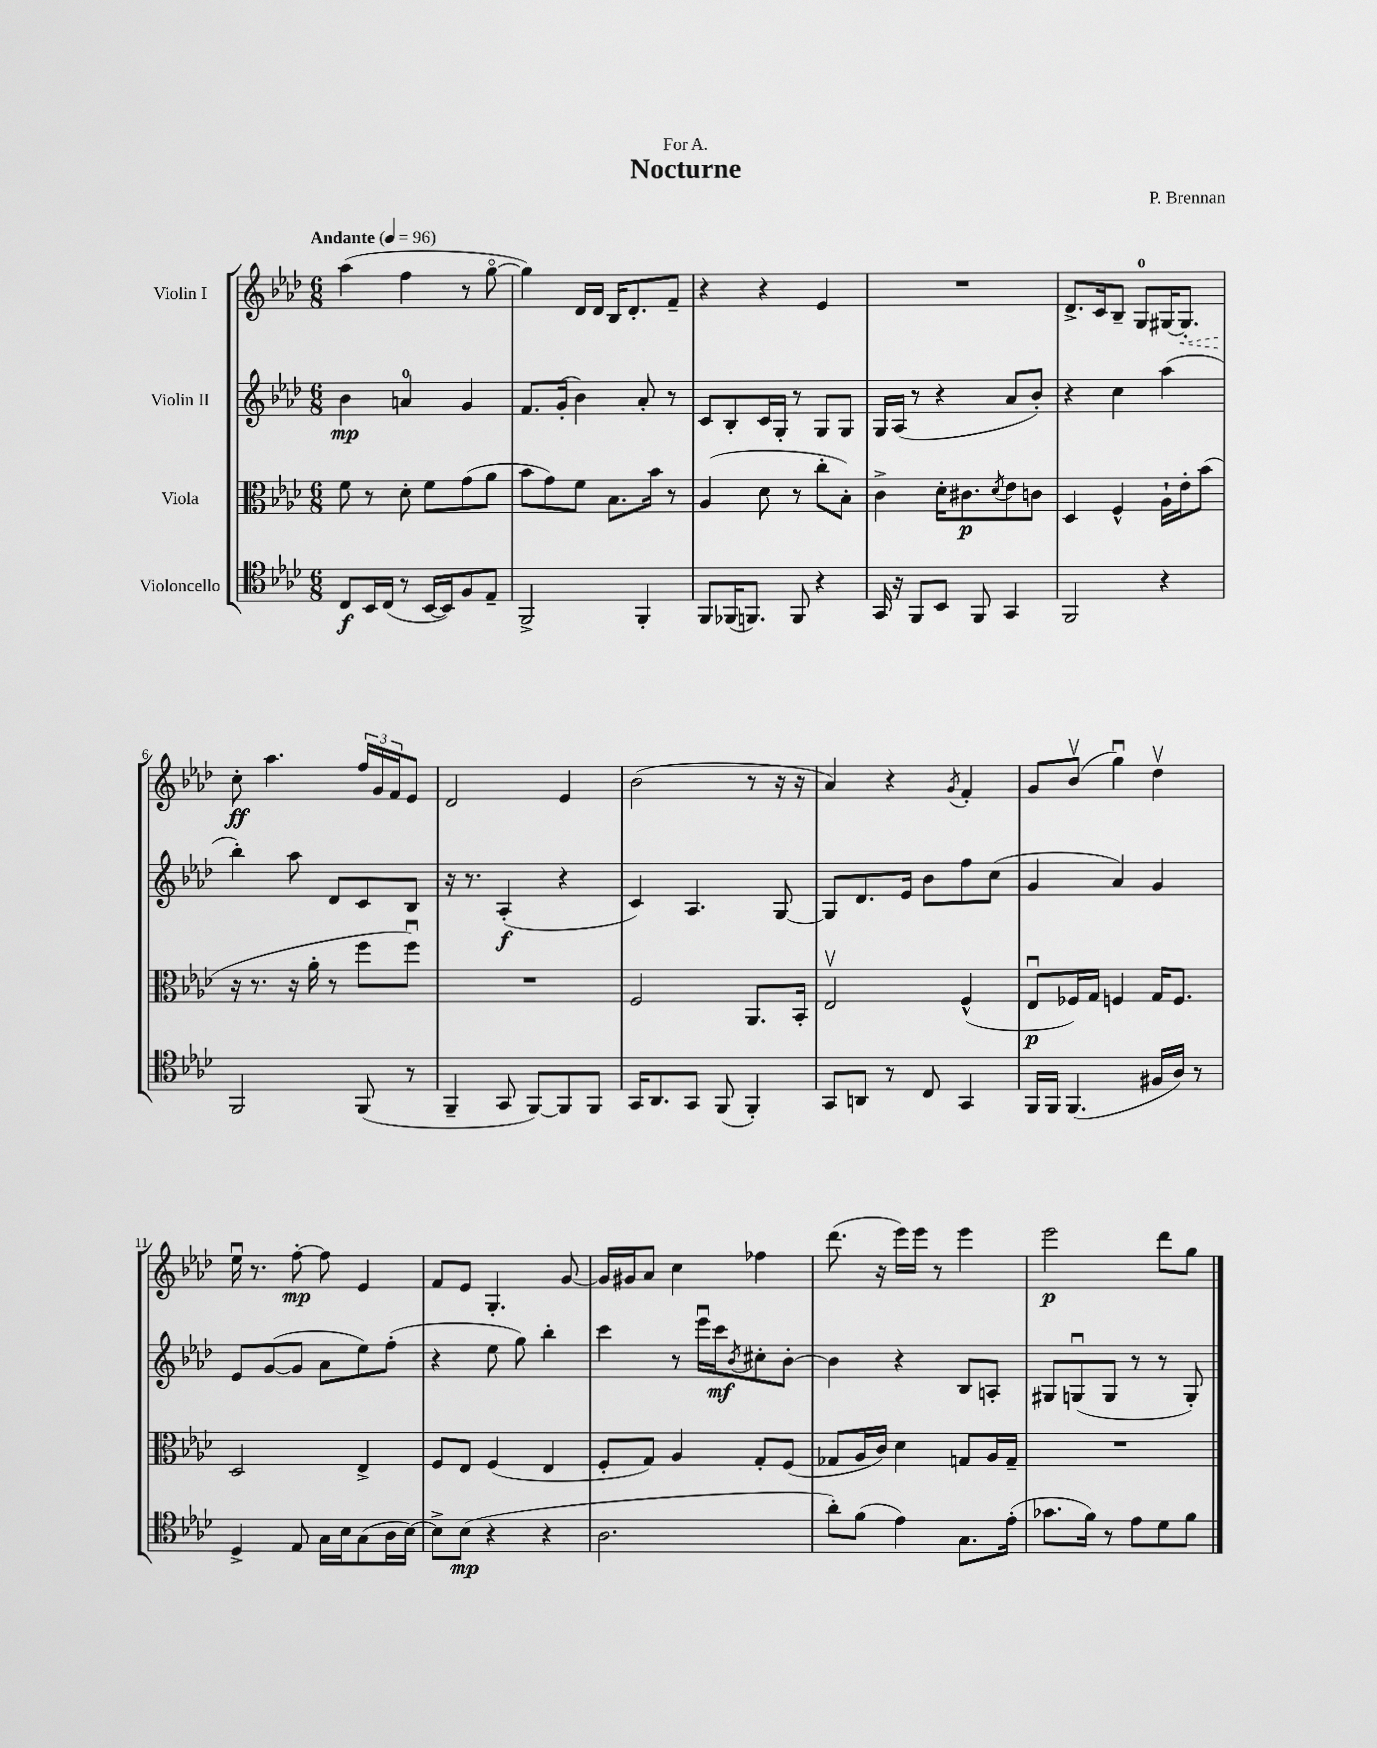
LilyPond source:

\header { title = "Nocturne" composer = "P. Brennan" dedication = "For A." }
<<
\new StaffGroup <<
\new Staff = "s0" \with { instrumentName = "Violin I" } {
    \clef treble \key aes \major \numericTimeSignature \time 6/8 \tempo "Andante" 4 = 96
    aes''4( f''4 r8 g''8~\flageolet |
    g''4) des'16 des'16 bes16 des'8.-. f'8-- |
    r4 r4 ees'4 |
    R2. |
    des'8.-> c'16 bes8-- g8-0 gis16~ \once \override Hairpin.style = #'dashed-line gis8.-.\< |
    c''8-.\ff\! aes''4. \tuplet 3/2 { f''16 g'16 f'16 } ees'8 |
    des'2 ees'4 |
    bes'2( r8 r16 r16 |
    aes'4) r4 \acciaccatura { g'8 } f'4-. |
    g'8 bes'8\upbow( g''4\downbow) des''4\upbow |
    ees''16\downbow r8. f''8~-.\mp f''8 ees'4 |
    f'8 ees'8 g4.-. g'8~ |
    g'16 gis'16 aes'8 c''4 fes''4 |
    des'''8.( r16 ees'''16) ees'''16 r8 ees'''4 |
    ees'''2\p des'''8 g''8 \bar "|." |
}
\new Staff = "s1" \with { instrumentName = "Violin II" } {
    \clef treble \key aes \major \numericTimeSignature \time 6/8
    bes'4\mp a'4-0 g'4 |
    f'8. g'16-.( bes'4) aes'8-. r8 |
    c'8 bes8-. c'16 g16-. r8 g8 g8 |
    g16 aes16( r8 r4 aes'8 bes'8-.) |
    r4 c''4 aes''4( |
    bes''4-.) aes''8 des'8 c'8 bes8 |
    r16 r8. aes4-.\f( r4 |
    c'4) aes4. g8~ |
    g8 des'8. ees'16 bes'8 f''8 c''8( |
    g'4 aes'4) g'4 |
    ees'8 g'8~( g'8 aes'8 ees''8) f''8-.( |
    r4 ees''8 g''8) bes''4-. |
    c'''4 r8 ees'''16\downbow c'''16\mf \acciaccatura { bes'8 } cis''8-. bes'8~-. |
    bes'4 r4 bes8 a8-. |
    gis8 g8\downbow( g8 r8 r8 g8-.) \bar "|." |
}
\new Staff = "s2" \with { instrumentName = "Viola" } {
    \clef alto \key aes \major \numericTimeSignature \time 6/8
    f'8 r8 des'8-. f'8 g'8( aes'8 |
    bes'8 g'8) f'8 bes8. bes'16 r8 |
    aes4( des'8 r8 c''8-. bes8-.) |
    c'4-> des'16-. cis'8.\p \acciaccatura { des'8 } ees'8 c'8 |
    des4 f4-^ aes16-! ees'16-. bes'8( |
    r16 r8. r16 aes'16-. r8 f''8 f''8\downbow) |
    R2. |
    f2 aes,8. bes,16-. |
    ees2\upbow f4-^( |
    ees8\downbow\p fes16) g16 f4 g16 f8. |
    des2 ees4-> |
    f8 ees8 f4( ees4 |
    f8-. g8) aes4 g8-. f8( |
    ges8 aes16 c'16) des'4 g8 aes16 g16-- |
    R2. \bar "|." |
}
\new Staff = "s3" \with { instrumentName = "Violoncello" } {
    \clef tenor \key aes \major \numericTimeSignature \time 6/8
    c8\f bes,16 c16( r8 bes,16~ bes,16) f8 ees8-- |
    f,2-> f,4-. |
    f,8 fes,16( f,8.) f,8 r4 |
    g,16 r16 f,8 bes,8 f,8 g,4 |
    f,2 r4 |
    f,2 f,8( r8 |
    f,4-- g,8 f,8~) f,8 f,8 |
    g,16 aes,8. g,8 f,8( f,4-.) |
    g,8 a,8 r8 c8 g,4 |
    f,16 f,16 f,4.( fis16 aes16) r8 |
    des4-> ees8 g16 bes16 g8( aes16 bes16~) |
    bes8-> bes8\mp( r4 r4 |
    aes2. |
    aes'8-.) f'8( ees'4) g8. ees'16-.( |
    ges'8. f'16) r8 ees'8 des'8 f'8 \bar "|." |
}
>>
>>
